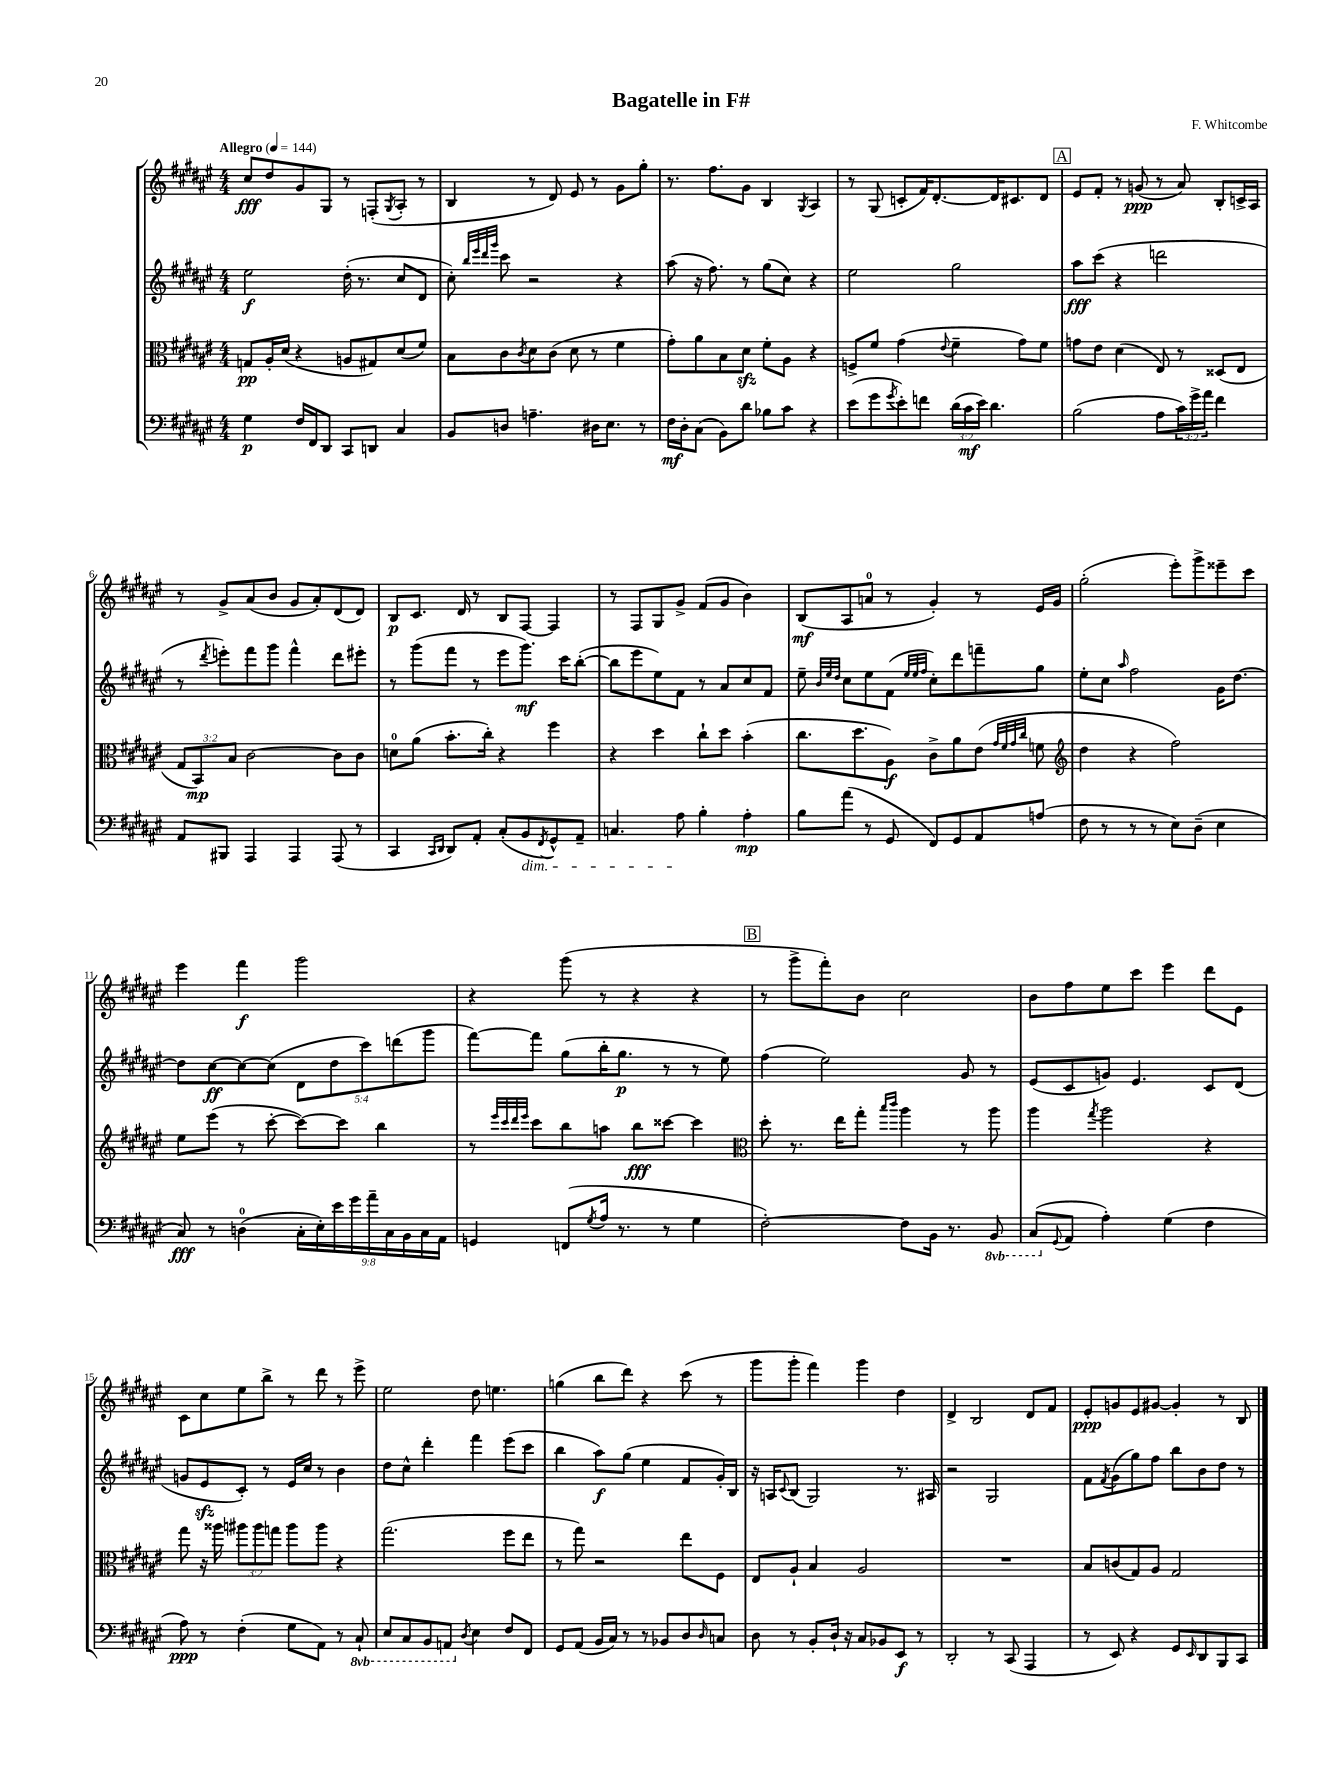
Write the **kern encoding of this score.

**kern	**kern	**kern	**kern
*staff4	*staff3	*staff2	*staff1
*clefF4	*clefC3	*clefG2	*clefG2
*k[f#c#g#d#a#e#]	*k[f#c#g#d#a#e#]	*k[f#c#g#d#a#e#]	*k[f#c#g#d#a#e#]
*M4/4	*M4/4	*M4/4	*M4/4
*MM144	*MM144	*MM144	*MM144
4G#	8G	2ee#	8cc#
.	16A#'	.	8dd#
.	(16d#	.	.
16F#	4r	.	8g#
16FF#	.	.	.
8DD#	.	.	8G#
8CC#	8A	(16dd#'	8r
.	.	8.r	.
8DD	8G#)	.	(8F'
.	.	.	8qG#
4C#	(8d#	8cc#	8A#'
.	8f#)	8d#	8r
=	=	=	=
8BB	8B	8cc#')	4B
.	.	32qqbb	.
.	.	32qqeee#	.
.	.	32qqddd#	.
.	.	32qqggg#	.
8D	8c#	8ccc#	.
.	8qc#	.	.
4.A~	8d#	2r	8r
.	(8c#	.	8d#)
.	8d#	.	8e#
16D#	8r	.	8r
8.E#	.	.	.
.	4f#	4r	8g#
8r	.	.	8gg#'
=	=	=	=
16F#	8g#')	(8aa#	8.r
16D#'	.	.	.
(8C#	8a#	16r	.
.	.	8.ff#)	8.ff#
8BB)	8B	.	.
8d#	8d#	8r	8g#
8B-	8f#'	(8gg#	4B
8c#	8A#	8cc#)	.
.	.	.	8qG#
4r	4r	4r	4A#
=	=	=	=
(8e#	8F^	2ee#	8r
8g#	8f#	.	(8G#
8qg#	.	.	.
8e#')	(4g#	.	8c'
8f	.	.	16f#)
.	.	.	[8.d#'
.	8qqe#	.	.
(24d#	4f#~	2gg#	.
24c#	.	.	.
24e#)	.	.	.
4.d#	.	.	16d#]
.	.	.	8.c#
.	8g#)	.	.
.	8f#	.	8d#
=	=	=	=
(2B	8g	8aa#	8e#
.	8e#	(8ccc#	8f#'
.	(4d#	4r	8r
.	.	.	(8g
8A#	8E#)	2ddd	8r
24c#)	8r	.	8a#)
24g#^	.	.	.
24a#	.	.	.
4f#	(8D##	.	8B'
.	8E#	.	16c^
.	.	.	16A#
=	=	=	=
8AA#	12G#	8r	8r
.	12BB)	.	.
.	.	8qddd#	.
8BBB#	.	8eee')	8g#^
.	12B	.	.
4AAA#	[2c#	8fff#	(8a#
.	.	8ggg#	8b
4AAA#	.	4fff#^^	8g#
.	.	.	8a#')
(8AAA#	8c#]	8ddd#	(8d#
8r	8c#	8eee#'	8d#)
=	=	=	=
4CC#	8d	8r	8B
.	(8a#	(8ggg#	8.c#
16qqCC#	.	.	.
16qqDD#	.	.	.
8DD#)	8.b'	8fff#	.
.	.	.	16d#
8AA#'	.	8r	8r
.	16cc#')	.	.
(8C#'	4r	8eee#	8B
8BB	.	8.ggg#)	[8F#
8qFF#	.	.	.
8GG#^^)	4ff#	.	4F#]
.	.	16ccc#	.
8AA#~	.	([8bb'	.
=	=	=	=
4.C	4r	8bb]	8r
.	.	8eee#	8F#
.	4dd#	8ee#)	8G#
8A#	.	8f#	8g#^
4B'	8cc#`	8r	(8f#
.	8dd#	8a#	8g#
4A#'	(4b'	8cc#	4b)
.	.	8f#	.
=	=	=	=
8B	8.cc#	8ee#~	(8B
.	.	32qqb	.
.	.	32qqee#	.
.	.	32qqdd#	.
(8a#	.	8cc#	8A#
.	8.dd#	.	.
8r	.	8ee#	8a
8GG#	8A#)	(8f#	8r
.	.	32qqee#	.
.	.	32qqee#	.
.	.	32qqff#	.
8FF#)	8c#^	8cc#')	4g#')
8GG#	8a#	8ddd#	.
8AA#	(8e#	8fff~	8r
.	32qqg#	.	.
.	32qqf#	.	.
.	32qqg#	.	.
.	32qqcc#	.	.
(8A	8f	8gg#	16e#
.	.	.	16g#
=	=	=	=
*	*clefG2	*	*
8F#	4dd#	8ee#'	(2gg#'
8r	.	8cc#	.
.	.	16qqaa#	.
8r	4r	2ff#	.
8r	.	.	.
8E#)	2ff#)	.	8eee#')
(8D#~	.	.	8ggg#^
4E#	.	16g#	8eee##~
.	.	[8.dd#	.
.	.	.	8ccc#
=	=	=	=
8C#)	8ee#	8dd#]	4eee#
8r	(8eee#	[8cc#	.
(4D	8r	8cc#_	4fff#
.	[8ccc#'	(8cc#]	.
18C#'	8ccc#_)	10d#	2ggg#
18E#')	.	.	.
.	.	10dd#	.
18e#	.	.	.
.	8ccc#]	.	.
18g#	.	.	.
.	.	10ccc#)	.
18a#~	.	.	.
.	4bb	.	.
18C#	.	.	.
.	.	(10ddd	.
18BB	.	.	.
18C#	.	.	.
.	.	10ggg#	.
18AA#	.	.	.
=	=	=	=
4GG	8r	[8fff#)	4r
.	32qqeee#	.	.
.	32qqccc#	.	.
.	32qqddd#	.	.
.	32qqeee#	.	.
.	8ccc#	8fff#]	.
(8FF	8bb	(8gg#	(8ggg#
8qG#	.	.	.
16A#	8aa	16bb'	8r
8.r	.	8.gg#	.
.	8bb	.	4r
8r	[8ccc##	8r	.
4G#	4ccc##]	8r	4r
.	.	8ee#)	.
=	=	=	=
*	*clefC3	*	*
[2F#')	8dd#'	(4ff#	8r
.	8.r	.	8ggg#^
.	.	2ee#)	8fff#')
.	16ee#	.	.
.	8gg#'	.	8b
.	16qqbb	.	.
.	16qqccc#	.	.
8F#]	4aa#	.	2cc#
16BB	.	.	.
8.r	.	.	.
.	8r	8g#	.
8BBB	8aa#	8r	.
=	=	=	=
(8CC#	4aa#	(8e#	8b
8qqGG#	.	.	.
8AA#	.	8c#	8ff#
.	8qgg#	.	.
4A#')	2aa#	8g)	8ee#
.	.	4.e#	8ccc#
(4G#	.	.	4eee#
4F#	4r	8c#	8ddd#
.	.	(8d#	8e#
=	=	=	=
8A#)	8gg#	8g	8c#
8r	16r	8e#	8cc#
.	16aa##	.	.
(4F#'	12aa#	8c#')	8ee#
.	12aa#	.	.
.	.	8r	8bb^
.	12gg	.	.
8G#	8aa#	16e#	8r
.	.	16cc#	.
8AA#)	8aa#	8r	8ddd#
8r	4r	4b	8r
8CC#`	.	.	8eee#^
=	=	=	=
8EE#	(2.gg#	8dd#	2ee#
8CC#	.	8cc#^^	.
8BBB	.	4ddd#'	.
8AAA	.	.	.
8qD#	.	.	.
4E#	.	4fff#	8dd#
.	.	.	4.ee
8F#	8ff#	(8eee#	.
8FF#	8ee#	8ccc#	.
=	=	=	=
8GG#	8r	4bb	(4gg
(8AA#	8gg#)	.	.
16BB	2r	8aa#)	8bb
16C#)	.	.	.
8r	.	(8gg#	8ddd#)
8r	.	4ee#	4r
8BB-	.	.	.
8D#	8ee#	8f#	(8ccc#
16qqD#	.	.	.
8C	8F#	16g#')	8r
.	.	16B	.
=	=	=	=
8D#	8E#	16r	8ggg#
.	.	16A	.
.	.	8qqc#	.
8r	8A#`	(8B	8ggg#'
8BB'	4B	2G#)	4fff#)
16D#`	.	.	.
16r	.	.	.
8C#	2A#	.	4ggg#
8BB-	.	.	.
8EE#	.	8.r	4dd#
8r	.	.	.
.	.	16A#	.
=	=	=	=
2DD#'	1r	2r	4d#^
.	.	.	2B
8r	.	2G#	.
(8CC#	.	.	.
4AAA#	.	.	8d#
.	.	.	8f#
=	=	=	=
8r	8B	8f#	8e#'
.	.	8qf#	.
8EE#)	(8c	(8g#	8g
4r	8G#)	8gg#)	8e#
.	8A#	8ff#	[8g#
8GG#	2G#	8bb	4g#']
16qqEE#	.	.	.
8DD#	.	8b	.
8BBB	.	8dd#	8r
8CC#	.	8r	8B
==	==	==	==
*-	*-	*-	*-
